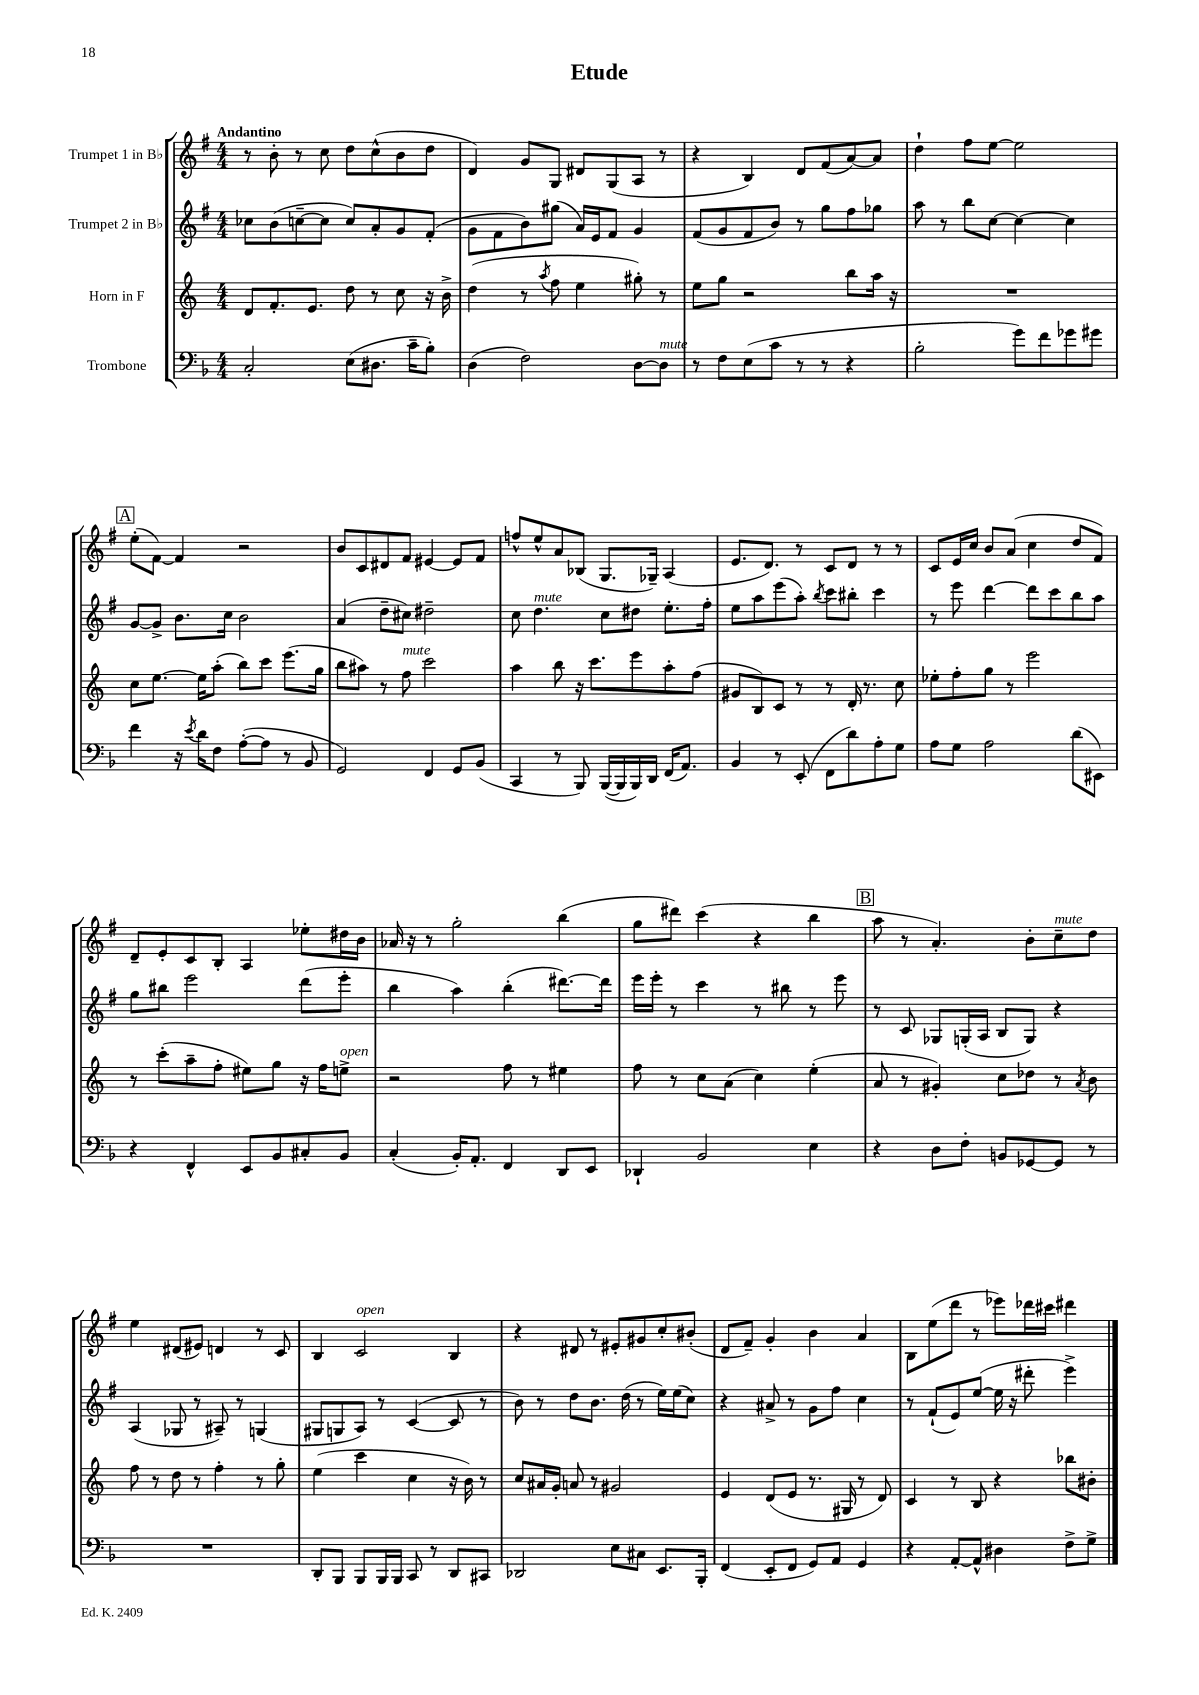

**kern	**kern	**kern	**kern
*staff4	*staff3	*staff2	*staff1
*clefF4	*clefG2	*clefG2	*clefG2
*k[b-]	*k[]	*k[f#]	*k[f#]
*M4/4	*M4/4	*M4/4	*M4/4
2C'	8d	8cc-	8r
.	8.f'	(8b	8b'
.	.	[8cc~	8r
.	8.e	.	.
.	.	8cc]	8cc
(8E	8dd	8cc)	8dd
8.D#	8r	8a'	(8cc^^
.	8cc	8g	8b
16c~	.	.	.
8B-')	16r	(8f#'	8dd
.	16b^	.	.
=	=	=	=
(4D	(4dd	8g	4d)
.	.	8f#	.
2F)	8r	8b)	8g
.	8qaa	.	.
.	8ff	(8gg#	8G
.	4ee	16a)	8d#
.	.	16e	.
.	.	8f#	(8G
[8D	8gg#')	4g	8A
8D]	8r	.	8r
=	=	=	=
8r	8ee	(8f#	4r
8F	8gg	8g	.
(8E	2r	8f#	4B)
8c	.	8b)	.
8r	.	8r	8d
8r	.	8gg	(8f#
4r	8bb	8ff#	[8a)
.	16aa	8gg-	8a]
.	16r	.	.
=	=	=	=
2B-'	1r	8aa	4dd`
.	.	8r	.
.	.	8bb	8ff#
.	.	[8cc	[8ee
8g)	.	4cc_	2ee]
8f	.	.	.
8g-	.	4cc]	.
8g#	.	.	.
=	=	=	=
4f	8cc	[8g	(8ee'
.	[8.ee	8g^]	[8f#)
16r	.	8.b	4f#]
8qe	.	.	.
16d	16ee]	.	.
8F	(8aa'	.	.
.	.	16cc	.
([8A'	8bb)	2b	2r
8A]	8ccc	.	.
8r	(8.eee	.	.
8BB-	.	.	.
.	16gg	.	.
=	=	=	=
2GG)	8bb	(4a	8b
.	8aa#)	.	8c
.	8r	8dd~	8d#
.	8ff	8cc#)	8f#
4FF	2ccc	2dd#~	[4e#
8GG	.	.	8e#]
(8BB-	.	.	8f#
=	=	=	=
4CC	4aa	8cc	8ff^^
.	.	4.dd	8ee^^
8r	8bb	.	8a
8BBB-)	16r	.	(8B-
.	8.ccc	.	.
([16BBB-	.	8cc	8.G
16BBB-]	.	.	.
16BBB-)	8eee	8dd#	.
16DD	.	.	16G-~)
(16FF	8aa'	8.ee'	(4A
8.AA)	.	.	.
.	(8ff	.	.
.	.	16ff#'	.
=	=	=	=
4BB-	8g#	8ee	8.e
.	8B)	8aa	.
.	.	.	8.d)
8r	8c	(8eee	.
(8EE'	8r	8aa')	8r
.	.	8qbb	.
8FF	8r	8ccc	8c
8d)	16d'	8bb#'	8d
.	8.r	.	.
8A'	.	4ccc	8r
8G	8cc	.	8r
=	=	=	=
8A	8ee-'	8r	8c
8G	8ff'	8eee	16e
.	.	.	16cc
2A	8gg	[4ddd	8b
.	8r	.	(8a
.	2eee	8ddd]	4cc
.	.	8ccc	.
(8d	.	8bb	8dd
8EE#)	.	8aa	8f#)
=	=	=	=
4r	8r	8gg	8d~
.	(8ccc'	8bb#	8e'
4FF^^	8aa~	2eee	8c
.	8ff'	.	8B'
8EE	8ee#)	.	4A
8BB-	8gg	.	.
8C#'	16r	(8ddd	8ee-'
.	16ff	.	.
8BB-	8ee^	8eee'	16dd#
.	.	.	16b
=	=	=	=
(4C'	2r	4bb	16a-
.	.	.	16r
.	.	.	8r
16BB-')	.	4aa)	2gg'
8.AA'	.	.	.
4FF	8ff	(4bb'	.
.	8r	.	.
8DD	4ee#	[8.ddd#)	(4bb
8EE	.	.	.
.	.	16ddd#]	.
=	=	=	=
4DD-`	8ff	16eee	8gg
.	.	16eee'	.
.	8r	8r	8ddd#)
2BB-	8cc	4ccc	(4ccc
.	(8a	.	.
.	4cc)	8r	4r
.	.	8bb#	.
4E	(4ee'	8r	4bb
.	.	8eee	.
=	=	=	=
4r	8a	8r	8aa
.	8r	8c	8r
8D	4g#')	8G-	4.a')
8F'	.	(16G'	.
.	.	16A	.
8BB	8cc	8B	.
[8GG-	8dd-	8G)	8b'
8GG-]	8r	4r	8cc~
.	8qa	.	.
8r	8b	.	8dd
=	=	=	=
1r	8ff	(4A	4ee
.	8r	.	.
.	8dd	8G-	(8d#
.	8r	8r	8e#)
.	4ff'	8A#~)	4d
.	.	8r	.
.	8r	(4G	8r
.	8gg'	.	8c
=	=	=	=
8DD'	(4ee	8G#	4B
8BBB-	.	8G	.
8BBB-	4ccc	8A)	2c
16BBB-	.	8r	.
16BBB-	.	.	.
8CC	4cc	([4c	.
8r	.	.	.
8DD	16r	8c]	4B
.	16b)	.	.
8CC#	8r	8r	.
=	=	=	=
2DD-	8cc	8b)	4r
.	16a#	8r	.
.	16g'	.	.
.	8a	8dd	8d#
.	8r	8.b	8r
8E	2g#	.	8e#'
.	.	(16dd	.
8C#	.	8r	8g#
8.EE	.	16ee)	8cc'
.	.	(16ee	.
.	.	8cc)	(8b#'
16BBB-'	.	.	.
=	=	=	=
(4FF	4e	4r	8d
.	.	.	8f#~)
8EE'	(8d	8a#^	4g'
8FF	8e	8r	.
8GG)	8.r	8g	4b
8AA	.	8ff#	.
.	16G#	.	.
4GG	8r	4cc	4a
.	8d)	.	.
=	=	=	=
4r	4c	8r	8B
.	.	(8f#`	(8ee
[8AA'	8r	8e)	8ddd
8AA^^]	8B	([8ee	8r
4D#	4r	16ee]	8eee-)
.	.	16r	.
.	.	8ddd#'	16ddd-
.	.	.	16ccc#
8F^	8bb-	4eee^)	4ddd#
8G^	8b#'	.	.
==	==	==	==
*-	*-	*-	*-
